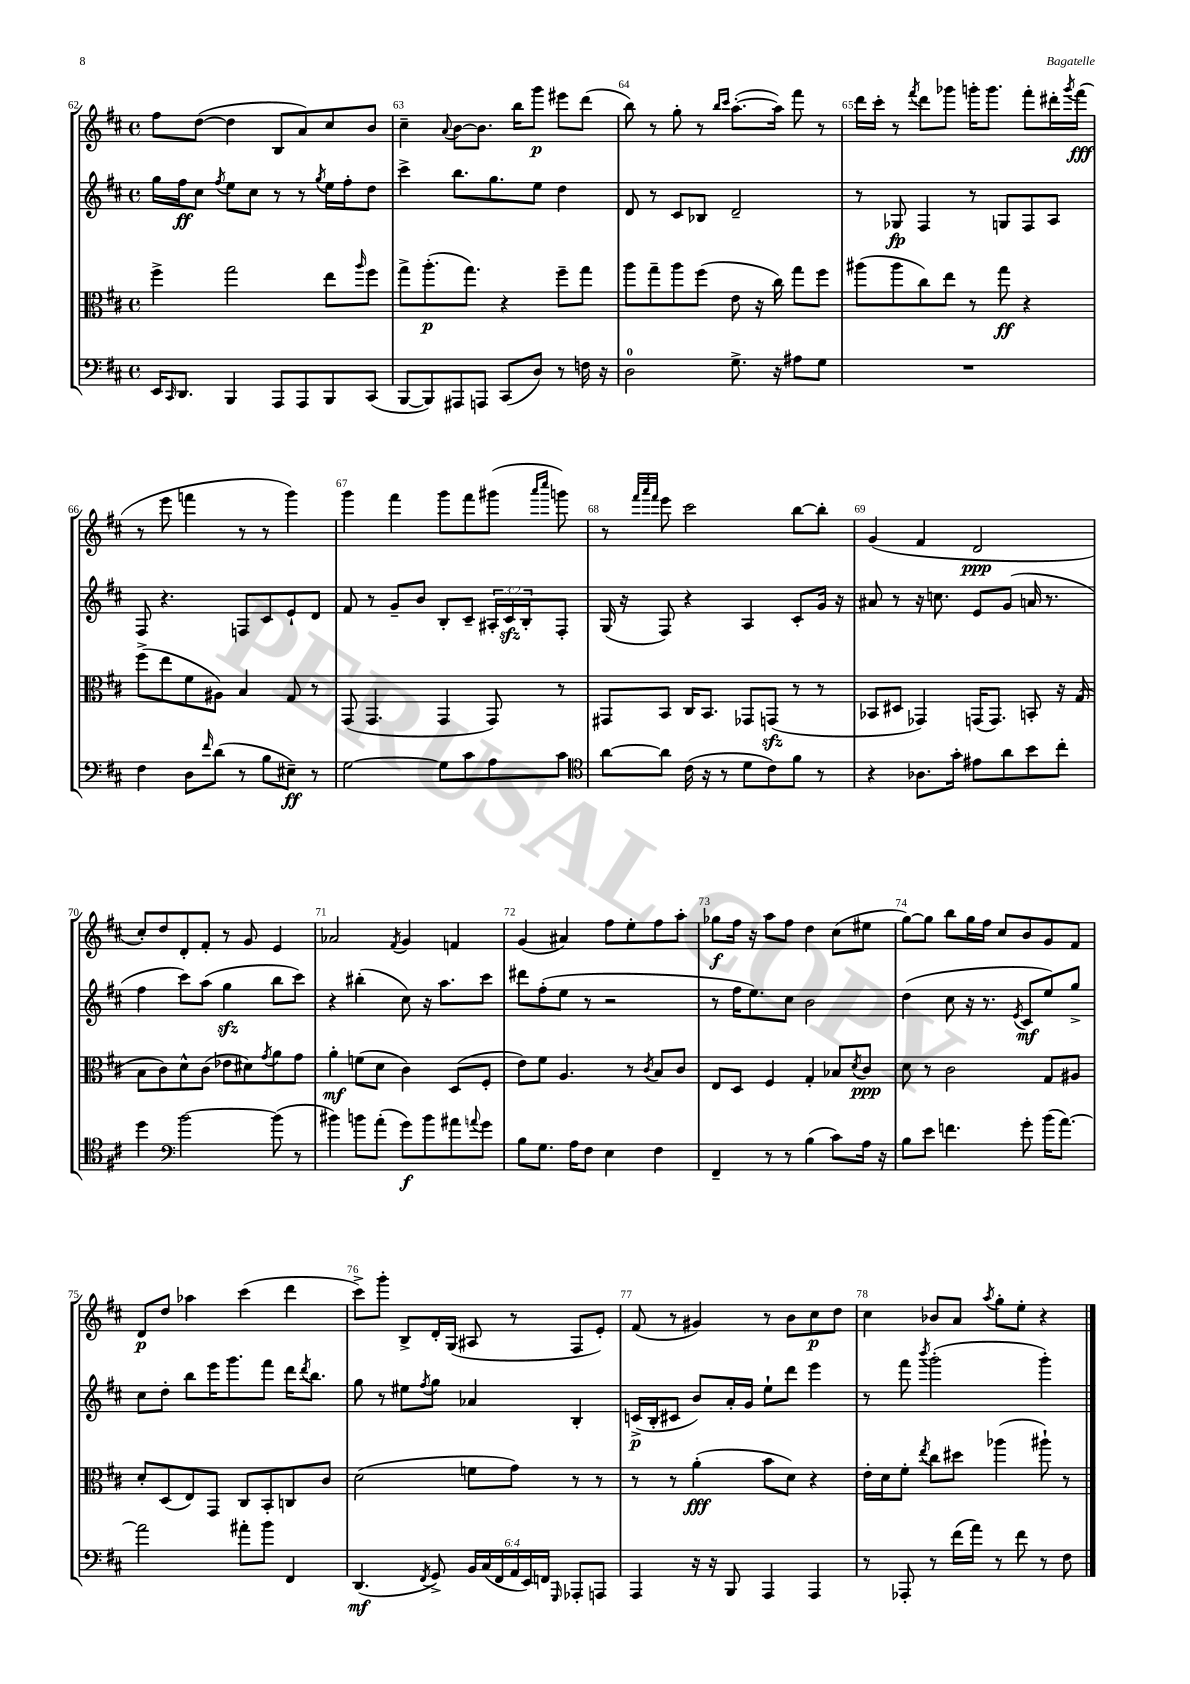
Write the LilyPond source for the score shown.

<<
\new StaffGroup <<
\new Staff = "s0" {
    \clef treble \key d \major \defaultTimeSignature \time 4/4
    fis''8 d''8~( d''4 b8 a'8) cis''8 b'8 |
    cis''4-- \appoggiatura { a'8 } b'8~ b'8. b''16 g'''8\p eis'''8 d'''8( |
    b''8) r8 g''8-. r8 \grace { b''16 cis'''16 } a''8.~-.( a''16) fis'''8 r8 |
    d'''16 cis'''16-. r8 \acciaccatura { fis'''8 } d'''8 ges'''8 g'''16-. g'''8. fis'''8-. dis'''16-. \acciaccatura { g'''8 } fis'''16\fff( |
    r8 e'''8 f'''4 r8 r8 g'''4) |
    g'''4 fis'''4 g'''8 fis'''8 gis'''8( \grace { a'''16 cis''''16 } g'''8) |
    r8 \grace { fis'''32 a'''32 fis'''32 } e'''8 cis'''2 b''8~ b''8-. |
    g'4( fis'4 d'2\ppp |
    cis''8-.) d''8 d'8-. fis'8-. r8 g'8 e'4 |
    aes'2 \acciaccatura { fis'8 } g'4 f'4 |
    g'4( ais'4) fis''8 e''8-. fis''8 a''8-. |
    ges''8\f fis''16 r16 a''8 fis''8 d''4 cis''8( eis''8 |
    g''8~) g''8 b''8 g''16 fis''16 cis''8 b'8 g'8 fis'8 |
    d'8\p d''8 aes''4 cis'''4( d'''4 |
    cis'''8->) g'''8-. b8-> d'16-. g16( ais8 r8 fis8 e'8-.) |
    fis'8( r8 gis'4) r8 b'8 cis''8\p d''8 |
    cis''4 bes'8 a'8 \acciaccatura { a''8 } g''8-. e''8-. r4 \bar "|." |
}
\new Staff = "s1" {
    \clef treble \key d \major \defaultTimeSignature \time 4/4 \override Staff.TupletNumber.text = #tuplet-number::calc-fraction-text
    g''16 fis''16\ff cis''8 \acciaccatura { fis''8 } e''8 cis''8 r8 r8 \acciaccatura { g''8 } e''16 fis''16-. d''8 |
    cis'''4-> b''8. g''8. e''8 d''4 |
    d'8 r8 cis'8 bes8 d'2-- |
    r8 ges8\fp fis4 r8 g8 fis8 a8 |
    fis8 r4. f8 cis'8 e'8-! d'8 |
    fis'8 r8 g'8-- b'8 b8-. cis'8-- \tuplet 3/2 { ais16-. cis'16\sfz b16-. } fis8-. |
    g16( r16 fis8) r4 a4 cis'8-. g'16 r16 |
    ais'8 r8 r16 c''8. e'8 g'8( a'16 r8. |
    fis''4 cis'''8) a''8( g''4\sfz b''8 cis'''8) |
    r4 bis''4-.( cis''8) r16 a''8. cis'''8 |
    dis'''8 fis''8-.( e''8 r8 r2 |
    r8 fis''16 e''8.) cis''8 b'2 |
    d''4( cis''8 r16 r8. \acciaccatura { e'8 } cis'8\mf e''8) g''8-> |
    cis''8 d''8-. b''8 e'''16 g'''8. fis'''8 d'''16 \acciaccatura { d'''8 } b''8. |
    g''8 r8 eis''8 \acciaccatura { fis''8 } g''8 aes'4 b4-. |
    c'16->\p( b16-. cis'8 b'8) a'16-. g'16 e''8-! d'''8 e'''4 |
    r8 fis'''8 \acciaccatura { b'''8 } g'''2-.( g'''4-.) \bar "|." |
}
\new Staff = "s2" {
    \clef alto \key d \major \defaultTimeSignature \time 4/4
    fis''4-> g''2 e''8 \grace { a''16 } fis''8 |
    g''8-> a''8.-.\p( g''8.) r4 fis''8-- g''8 |
    a''8 g''8-- a''8 fis''8( e'8 r16 cis''16) g''8 fis''8 |
    ais''8( ais''8 cis''8) e''8 r8 g''8\ff r4 |
    fis''8->( e''8 fis'8 ais8) b4 g8 r8 |
    g,8( g,4. g,4 g,8) r8 |
    gis,8 b,8 cis16 b,8. ges,8 g,8\sfz( r8 r8 |
    bes,8 dis8 ges,4) g,16( g,8.) b,8-. r16 g16( |
    b8 cis'8) d'8-^ cis'8( ees'8 dis'8) \acciaccatura { g'8 } a'8 g'8 |
    a'4-.\mf f'8( d'8 cis'4) d8( fis8-. |
    e'8) fis'8 a4. r8 \acciaccatura { cis'8 } b8 cis'8 |
    e8 d8 fis4 g4-. bes8 \acciaccatura { d'8 } cis'8\ppp |
    d'8 r8 cis'2 g8 ais8 |
    d'8-. d8( e8) g,8 cis8 b,8-. c8 cis'8 |
    d'2( f'8 g'8) r8 r8 |
    r8 r8 a'4-.\fff( b'8 d'8) r4 |
    e'16-. d'16 fis'8-. \acciaccatura { e''8 } cis''8 dis''8 aes''4( ais''8-!) r8 \bar "|." |
}
\new Staff = "s3" {
    \clef bass \key d \major \defaultTimeSignature \time 4/4 \override Staff.TupletNumber.text = #tuplet-number::calc-fraction-text
    e,16 \grace { cis,16 } d,8. b,,4 a,,8 a,,8 b,,8 cis,8( |
    b,,8~ b,,8) ais,,8 a,,8 cis,8( d8) r8 f16 r16 |
    d2-0 g8.-> r16 ais8 g8 |
    R1 |
    fis4 d8 \grace { fis'16 } d'8( r8 b8 eis8--\ff) r8 |
    g2~ g8 cis'8 a8 cis'8 |
    \clef tenor a'8~ a'8 cis'16( r16 r8 d'8 cis'8) fis'8 r8 |
    r4 aes8. g'16-. eis'8 a'8 b'8 cis''8-. |
    d''4 \clef bass b'2~ b'8( r8 |
    bis'4) b'8 a'8-.( g'8\f) b'8 ais'8 \appoggiatura { a'8 } g'8 |
    b8 g8. a16 fis8 e4 fis4 |
    fis,4-- r8 r8 b4( cis'8) a16 r16 |
    b8 e'8 f'4. g'8-. b'16( a'8.~) |
    a'2 ais'8-. b'8 fis,4 |
    d,4.\mf( \acciaccatura { fis,8 } g,8->) \tuplet 6/4 { b,16 cis16( fis,16 a,16 e,16) f,16 } \grace { g,,16 } aes,,8-. a,,8 |
    a,,4 r16 r16 b,,8 a,,4 a,,4 |
    r8 aes,,8-. r8 fis'16( a'16) r8 fis'8 r8 fis8 \bar "|." |
}
>>
>>
\layout { \context { \Score currentBarNumber = #62 \override BarNumber.break-visibility = ##(#f #t #t) barNumberVisibility = #all-bar-numbers-visible } }
